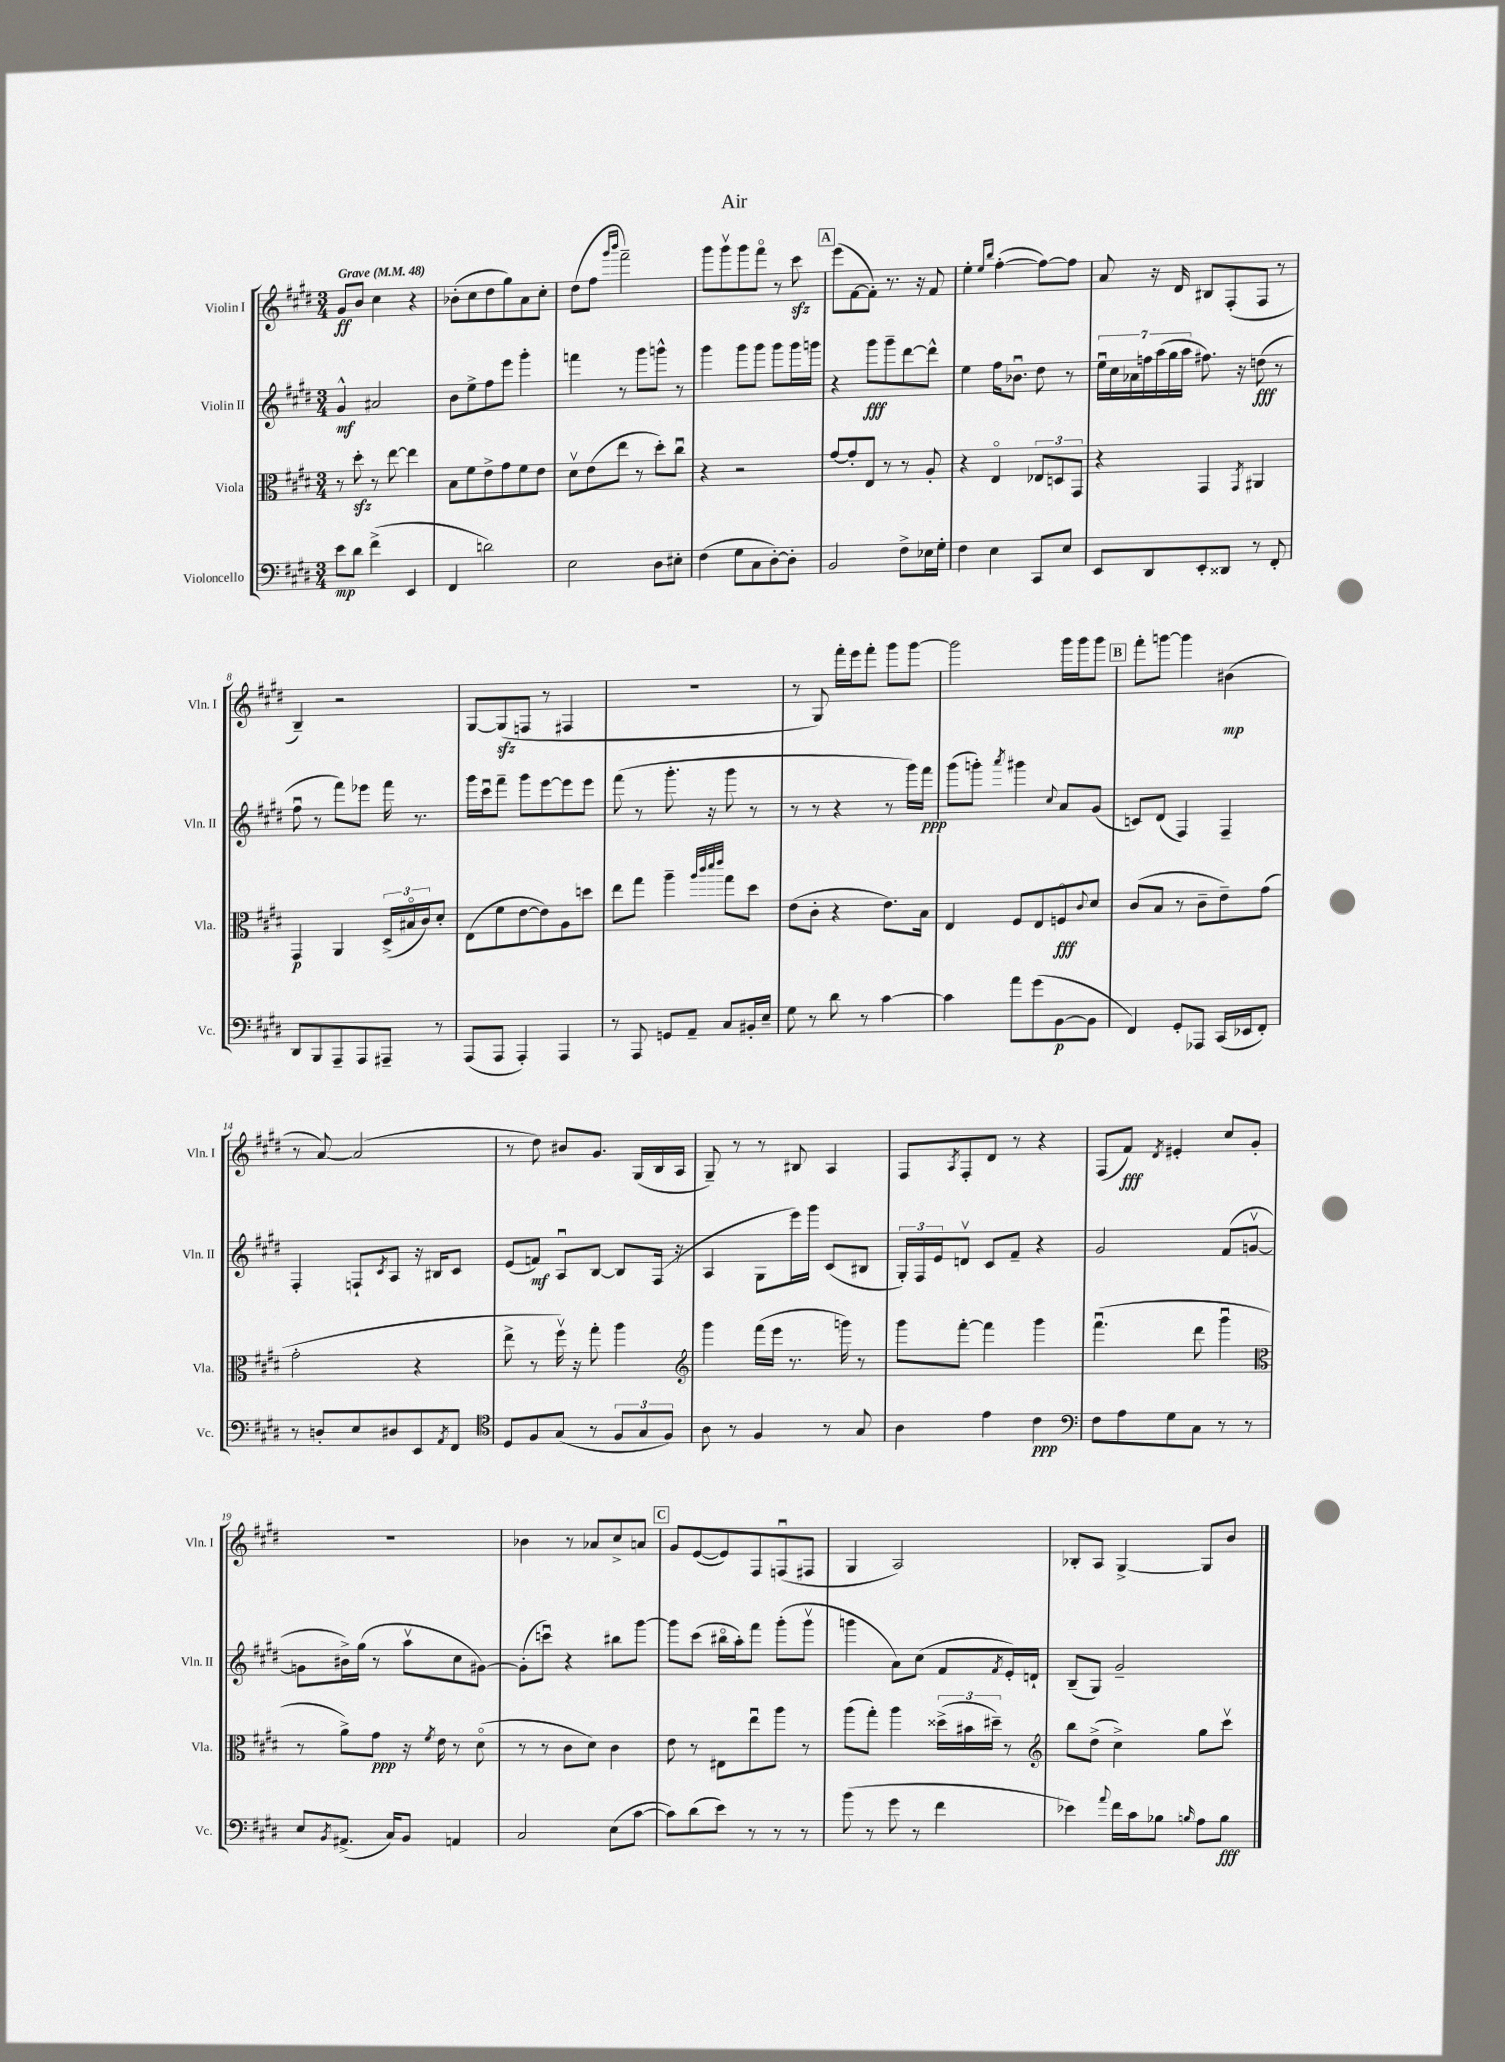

**kern	**kern	**kern	**kern
*staff4	*staff3	*staff2	*staff1
*clefF4	*clefC3	*clefG2	*clefG2
*k[f#c#g#d#]	*k[f#c#g#d#]	*k[f#c#g#d#]	*k[f#c#g#d#]
*M3/4	*M3/4	*M3/4	*M3/4
*MM48	*MM48	*MM48	*MM48
8e	8r	4g#^^	8g#
8d#	8dd#'	.	8b
(4f#^	8r	2a#	4cc#
.	[8ee	.	.
4EE	4ee]	.	4r
=	=	=	=
4FF#	8B	8b	(8b-'
.	8f#	8ee^	8cc#
2d)	8e^	8ff#	8dd#
.	8g#	8eee	8gg#)
.	8f#	4ggg#'	8a
.	8e	.	8cc#'
=	=	=	=
2E	8d#v	4fff	(8dd#
.	(8e	.	8ff#
.	.	.	16qqggg#
.	.	.	16qqbbb
.	8ee	8r	2fff#~)
.	8r	8ggg#	.
8D#	8dd#')	8ggg^^	.
8E#'	8cc#u	8r	.
=	=	=	=
(4F#	4r	4ggg#	8ggg#
.	.	.	8ggg#v
8G#	2r	8ggg#	8ggg#
8C#	.	8ggg#	8fff#o
[8D#')	.	8ggg#	8r
8D#']	.	16ggg#	8ccc#
.	.	16ggg	.
=	=	=	=
2BB	[8g#	4r	(8eee
.	8g#']	.	[8f#
.	8E	8ggg#	8f#'])
.	8r	8ggg#~	8.r
8F#^	8r	[8ddd#	.
.	.	.	16r
16E-	8A'	8ddd#^^]	8f#
16G#'	.	.	.
=	=	=	=
4F#	4r	4ee	4ee'
.	.	.	16qqee
.	.	.	16qqbb
4E	4Eo	16ff#	([4ff#'
.	.	8.b-u	.
8CC#	12E-	8dd#	8ff#_)
.	12D	.	.
8E	.	8r	8ff#]
.	12GG#	.	.
=	=	=	=
8EE	4r	28eeu	8a
.	.	28cc#	.
.	.	28a-	.
.	.	28ff	.
8DD#	.	.	16r
.	.	(28aa	.
.	.	28gg#	.
.	.	.	16d#
.	.	28aa	.
8EE'	4GG#	8.ff#)	8B#
8DD##	.	.	(8F#'
.	.	16r	.
.	8qGG#	.	.
8r	4AA#	(8dd	8F#
8FF#'	.	8r	8r
=	=	=	=
8DD#	4GG#	8ff#u	4B~)
8BBB	.	8r	.
8AAA~	4AA	8fff#)	2r
8AAA	.	8eee-	.
8AAA#~	(24D#^	16fff#	.
.	24B#o	.	.
.	.	8.r	.
.	24c#)	.	.
8r	8d#'	.	.
=	=	=	=
(8AAA	(8E	16ggg#	[8G#
.	.	16ccc#u	.
8AAA	8f#	8fff#~	(8G#]
4AAA')	[8e	8ggg#	8F
.	8e])	[8eee	8r
4AAA	8A	8eee]	4F#
.	8dd	8eee	.
=	=	=	=
8r	8ee	(8fff#	2.r
8AAA	8gg#	8r	.
8GG	4aa~	8.ggg#'	.
8AA~	.	.	.
.	.	16r	.
.	32qqaa	.	.
.	32qqccc#	.	.
.	32qqddd#	.	.
.	32qqeee	.	.
8C#	8gg#	8ggg#	.
16BB#'	8dd#	8r	.
16E~	.	.	.
=	=	=	=
8G#	(8e	8r	8r
8r	8c#'	8r	8G#)
8d#	4r	4r	16fff#'
.	.	.	16eee
8r	.	.	8fff#'
[4c#	8.e)	8r	8ggg#
.	.	16ggg#)	[8ggg#
.	16B	16fff#	.
=	=	=	=
4c#]	4E	(8ggg#	2ggg#]
.	.	8ggg')	.
.	.	8qaaa	.
8a	8F#	4ggg#	.
(8g#	8E	.	.
.	.	8qqcc#	.
[8BB	8Fo	8a	16ggg#
.	.	.	16ggg#
.	8qqc#	.	.
8BB]	8d#	(8g#	8ggg#
=	=	=	=
4FF#)	(8c#	8c)	8fff#'
.	8B	(8d#	[8ggg
8GG#'	8r	4F#)	4ggg]
8AAA-	8c#~	.	.
(16CC#	8e~)	4F#~	(4b#
16EE-	.	.	.
8FF#')	(8g#	.	.
=	=	=	=
8r	2g#'	4F#'	8r
8D'	.	.	[8a)
8E	.	8F`	(2a]
.	.	8qc#	.
8D#	.	8A	.
8EE	4r	16r	.
.	.	16B#	.
8qAA	.	.	.
8FF#	.	8c#	.
=	=	=	=
*clefC4	*	*	*
8D#	8ee^	(8e	8r
8F#	8r	8f)	8dd#)
(8G#	16ff#v)	8Au	8b#
.	16r	.	.
8r	8gg#'	[8B	8.g#
12F#	4aa	8B]	.
.	.	.	(16G#
12G#	.	.	.
.	.	(16F#	16B
12F#)	.	.	.
.	.	16r	16A
=	=	=	=
*	*clefG2	*	*
8A	4ggg#	4A	8G#~)
8r	.	.	8r
4F#	(16fff#	8G#	8r
.	16eee	.	.
.	8.r	16eee)	8B#
.	.	16ggg#	.
8r	.	(8c#	4A
.	16ggg)	.	.
8G#	8r	8B#	.
=	=	=	=
4A	8ggg#	24G#')	8F#
.	.	24F#	.
.	.	24e	.
.	.	.	8qA
.	[8fff#'	8dv	8F#'
4e	4fff#]	8c#	8d#
.	.	8f#~	8r
4c#	4ggg#	4r	4r
=	=	=	=
*clefF4	*	*	*
8F#	(4.fff#u	2g#	(8F#
8A	.	.	8f#)
.	.	.	8qd#
8G#	.	.	4e#'
8C#	8ddd#	.	.
8r	4ggg#u	(8f#	8cc#
8r	.	[8gv	8g#'
=	=	=	=
*	*clefC3	*	*
8E	8r	8g]	2.r
8qBB	.	.	.
(8.AA#^	8a^)	16b#^)	.
.	.	(16gg#	.
.	8g#	8r	.
16C#)	.	.	.
8BB	16r	8aav	.
.	8qf#	.	.
.	16e	.	.
4AA	8r	8cc#	.
.	(8d#o	[8g#)	.
=	=	=	=
2C#	8r	(8g#']	4b-
.	8r	8cccu)	.
.	8c#	4r	8r
.	8d#)	.	8a-
(8E	4c#	8bb#	8cc#^
[8c#	.	[8ggg#	8a
=	=	=	=
8c#])	8e	8ggg#]	8g#
(8d#	8r	(8ccc#	([8e
8e)	8E#	16bb#o	8e])
.	.	16aa')	.
8r	8eeu	8fff#	8F#
8r	8aa	(8ggg#'	(8Fu
8r	8r	8ggg#v	8F#
=	=	=	=
(8b	(8aa	4ggg	4G#
8r	8gg#')	.	.
8g#	4aa	8a)	2A)
8r	.	(8cc#	.
4f#	(24dd##^	8f#	.
.	24b#	.	.
.	24dd#~)	.	.
.	.	8qf#	.
.	8r	16e')	.
.	.	16d`	.
=	=	=	=
*	*clefG2	*	*
4e-)	8bb	(8B~	8B-'
.	(8dd#^	8G#)	8A
8qqa	.	.	.
16f#	4cc#^)	2g#~	[4G#^
16c#	.	.	.
8B-	.	.	.
16qqB	.	.	.
8A	8gg#	.	8G#]
8B	8ccc#v	.	8b
==	==	==	==
*-	*-	*-	*-
